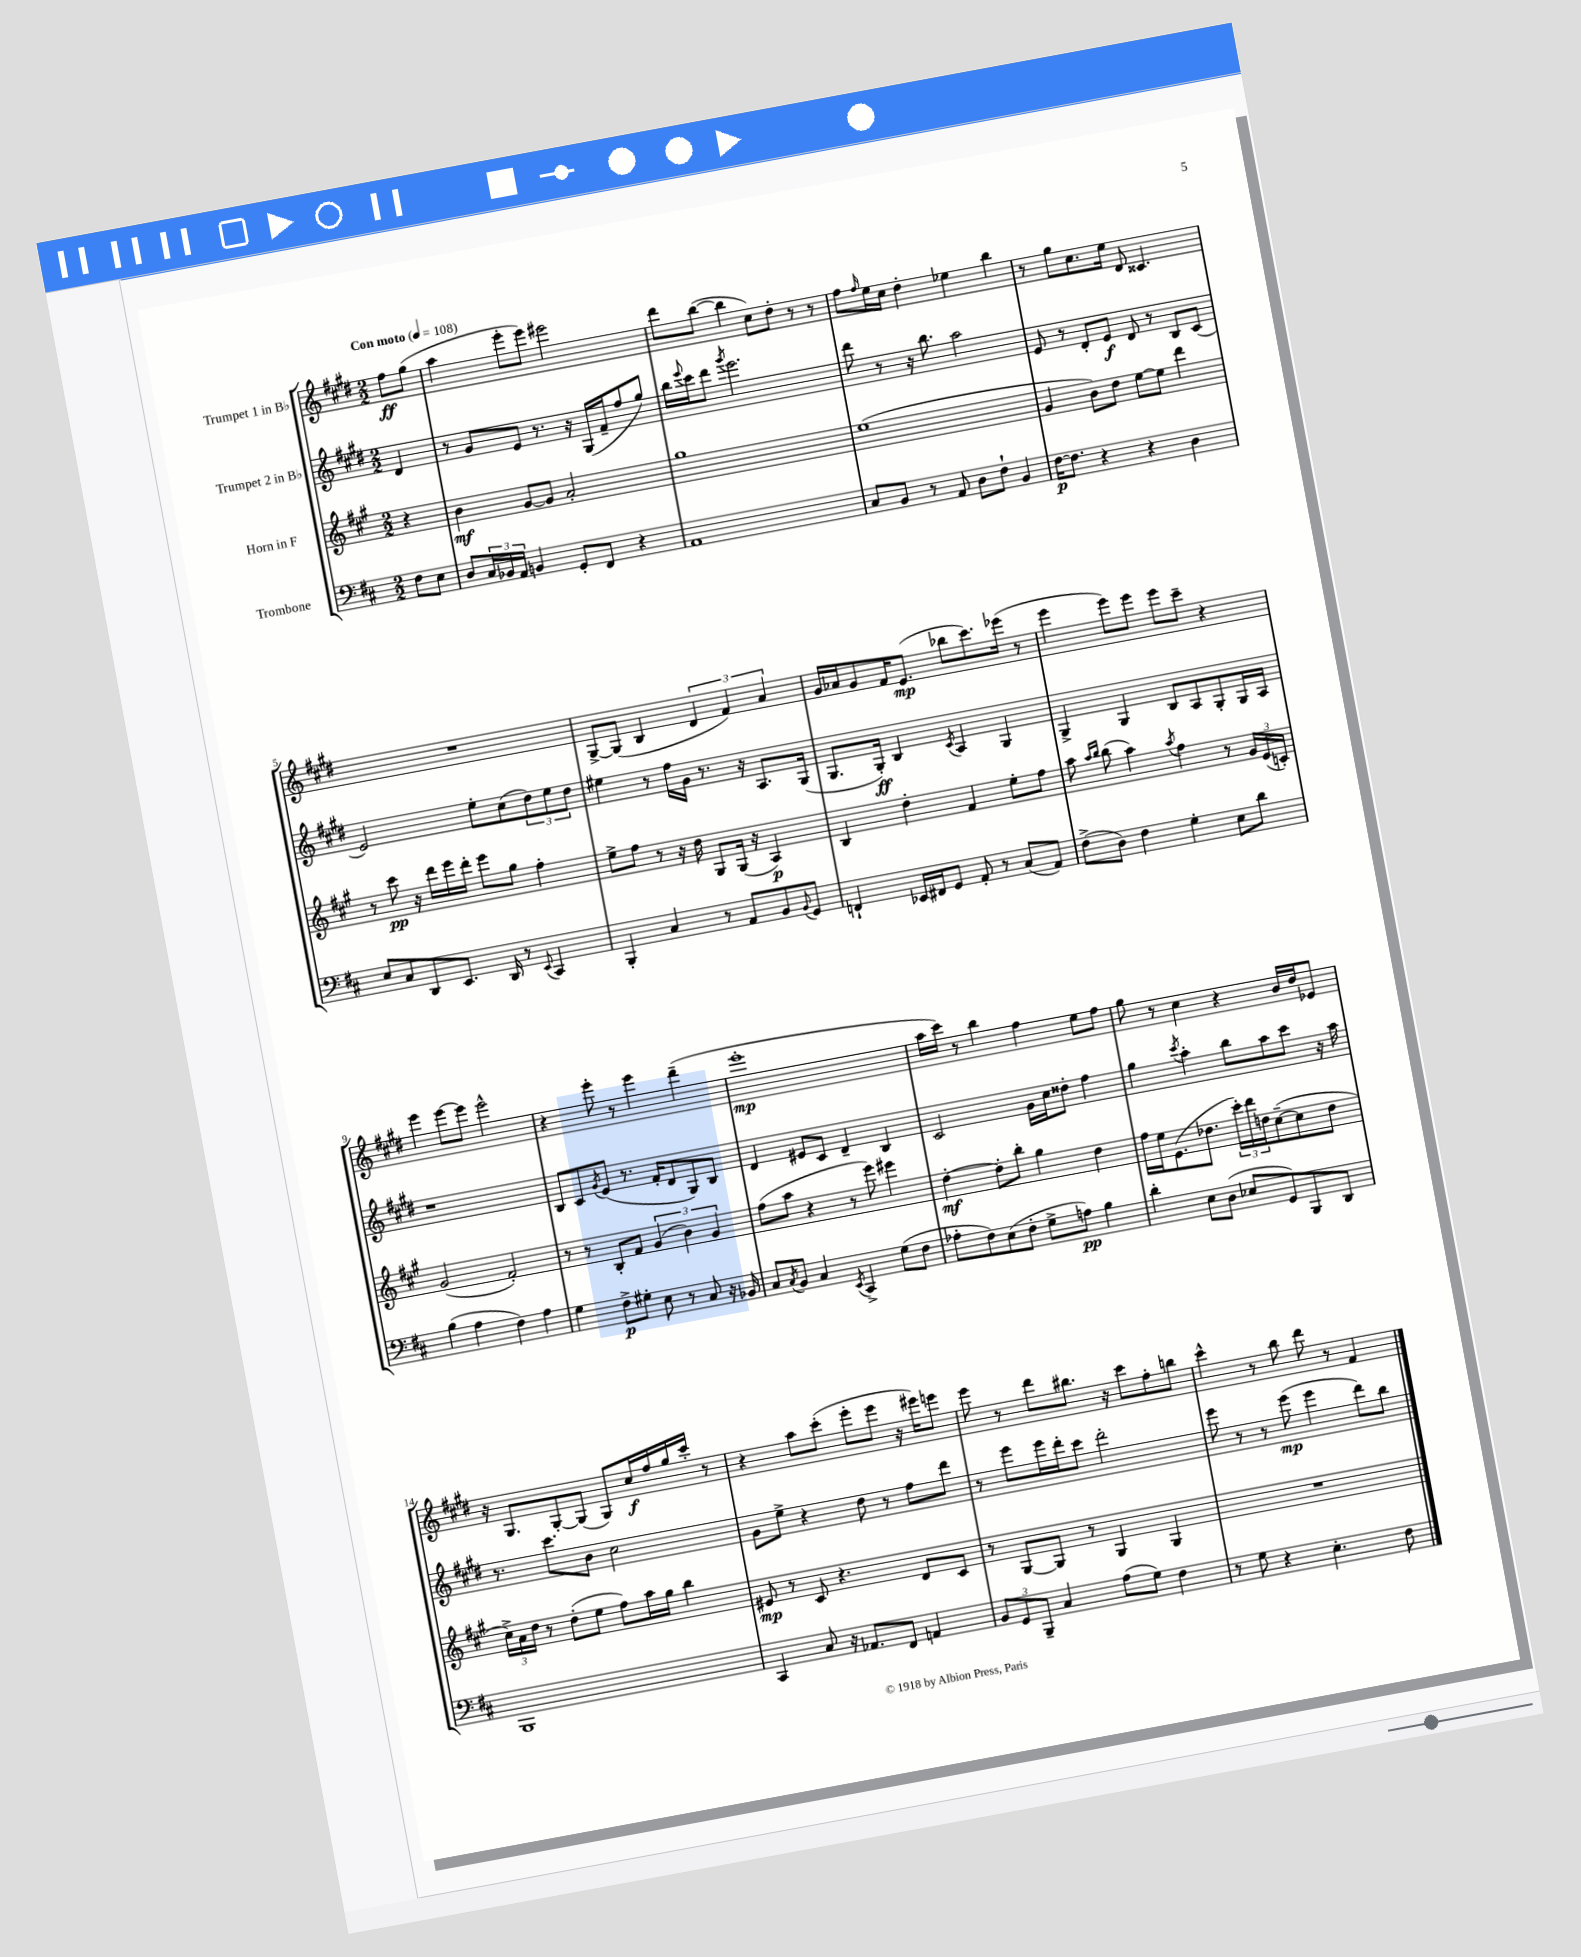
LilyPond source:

<<
\new StaffGroup <<
\new Staff = "s0" \with { instrumentName = "Trumpet 1 in Bb" } {
    \clef treble \key e \major \numericTimeSignature \time 2/2 \partial 4 \tempo "Con moto" 4 = 108
    fis''8\ff gis''8( |
    a''4 e'''8-. e'''8) eis'''2 |
    dis'''8 b''8~( b''4 cis''8) dis''8-. r8 r8 |
    fis''8 \grace { fis''16 } e''16 cis''16 dis''4-. ees''4 b''4 |
    r8 gis''8 cis''8. e''16 dis'8 cisis'4. |
    R1 |
    gis8~-> gis8( b4 \tuplet 3/2 { dis'4 fis'4) a'4 } |
    gis'16 aes'16 gis'8 fis'16 e'8.\mp( bes''8 cis'''8.) ees'''16( r8 |
    e'''4 e'''8) e'''8 e'''8 cis'''8-- r4 |
    e'''4 e'''8~ e'''8 e'''2-^ |
    r4 e'''8-. r8 e'''4 dis'''4--( |
    e'''1-.\mp |
    a''16 cis'''16) r8 b''4 fis''4 e''8 fis''8 |
    gis''8 r8 cis''4 r4 b'16 dis''16 ees'8 |
    r16 gis8. gis8~-. gis8( gis8) cis''16\f fis''16 gis''16 cis'''16-. r8 |
    r4 a''8 cis'''8-.( e'''8-. e'''8 r16 eis'''16) e'''8 |
    e'''8 r8 dis'''8 bis''8. r16 cis'''8 fis''8-. b''8 |
    cis'''4-^ r8 b''8 dis'''8 r8 fis'4 \bar "|." |
}
\new Staff = "s1" \with { instrumentName = "Trumpet 2 in Bb" } {
    \clef treble \key e \major \numericTimeSignature \time 2/2 \partial 4
    dis'4 |
    r8 gis'8 e'8 r8. r16 gis16( fis'16-- fis''8 gis''8) |
    b''16 \appoggiatura { e'''8 } cis'''16 dis'''8 \acciaccatura { gis'''8 } e'''2. |
    dis'''8 r8 r16 b''8. a''2 |
    e'8 r8 dis'8-. e'8\f dis'8 r8 b8 cis'8( |
    e'2) e''8-. cis''8( \tuplet 3/2 { dis''8) e''8 dis''8 } |
    eis''4 r8 fis''16 gis'16 r8. r16 a8. gis16( |
    gis8. gis16-.\ff) b4 \acciaccatura { cis'8 } a4 gis4 |
    gis4-> gis4 b8 a8 gis8-. gis16 a16 |
    r1 |
    b8 cis'8 \acciaccatura { gis'8 } e'8( r8. fis'16-. dis'8 gis8) b8 |
    dis'4 eis'8 cis'8 dis'4-- b4 |
    cis'2 gis'16 cis''16 disis''8-. fis''4 |
    gis''4 \acciaccatura { cis'''8 } a''4-. b''8 a''8 cis'''8 r16 a''16 |
    r8. cis'''8. b'8 cis''2 |
    gis'8 e''8-> r4 dis''8 r8 fis''8 dis'''8 |
    r8 e'''8 e'''16 dis'''16-. cis'''8 dis'''2-. |
    e'''8 r8 r8 e'''8\mp( e'''4 dis'''8) b''8 \bar "|." |
}
\new Staff = "s2" \with { instrumentName = "Horn in F" } {
    \clef treble \key a \major \numericTimeSignature \time 2/2 \partial 4
    r4 |
    b'4\mf gis'8~ gis'8 a'2-. |
    gis''1 |
    e''1( |
    gis'4 b'8) d''8 e''8~ e''8 d'''4 |
    r8 cis'''8\pp r16 d'''16 e'''16 d'''16-. e'''8 gis''8 fis''4-. |
    e''8-> fis''8 r8 r16 d''16 gis8 gis16( r16 a4\p) |
    b4 d''4-. fis'4 e''8-. fis''8 |
    a''8 \grace { a''16 b''16 } b''8( a''4) \acciaccatura { a''8 } fis''4 r8 \tuplet 3/2 { gis'16 e'16( c'16-.) } |
    gis'2( fis'2-.) |
    r8 r8 b8-. fis'8 \tuplet 3/2 { gis'4( b'4) gis'4 } |
    fis''8( a''8 r4 r8 e'''8) eis'''4 |
    d''4~-.\mf d''8-. b''8-. gis''4 d''4 |
    fis''16 e''16 e'8.( des''8. \tuplet 3/2 { cis'''16-.) d'''16 d''16 } cis''8~--( cis''8 d''8 |
    \tuplet 3/2 { cis''16->) a'16 d''16 } r8 d''8-.( e''8 fis''8) a''16 gis''16 b''4 |
    eis'8\mp r8 cis'8 r4. d'8 cis'8 |
    r8 gis8~ gis8 r8 gis4 gis4 |
    R1 \bar "|." |
}
\new Staff = "s3" \with { instrumentName = "Trombone" } {
    \clef bass \key d \major \numericTimeSignature \time 2/2 \partial 4
    fis8 e8 |
    d8 \tuplet 3/2 { cis16 bes,16 a,16 } b,4 g,8-. fis,8 r4 |
    a,1 |
    cis8 b,8 r8 a,8 d8 fis8-! b,4 |
    fis16~\p fis8. r4 r4 d4 |
    e8 cis8 d,8 e,8. d,16 r8 \appoggiatura { e,8 } cis,4 |
    b,,4-. cis4 r8 a,8 b,8 \appoggiatura { b,8 } g,8 |
    f,4-! ees,16 fis,16 g,8 a,8-. r8 cis8( a,8) |
    fis8->( d8) fis4 g4-. e8 d'8 |
    b4( a4 fis4) a4 |
    g4 fis8->\p gis8-. e8 r8 cis8 r16 bes,16 |
    cis8 \acciaccatura { cis8 } b,8 cis4 \acciaccatura { e,8 } cis,4-> g8( fis8 |
    aes8-. fis8) e8( fis8-. g8-> a8\pp) b4 |
    d'4-. e8 d8( ees8 g,8) b,,8 d,8 |
    b,,1 |
    cis,4 cis8 r16 aes,8. fis,8 a,4 |
    \tuplet 3/2 { b,8 g,8 b,,8-- } cis4 a8( g8) fis4 |
    r8 g8 r4 e4.-. fis8 \bar "|." |
}
>>
>>
